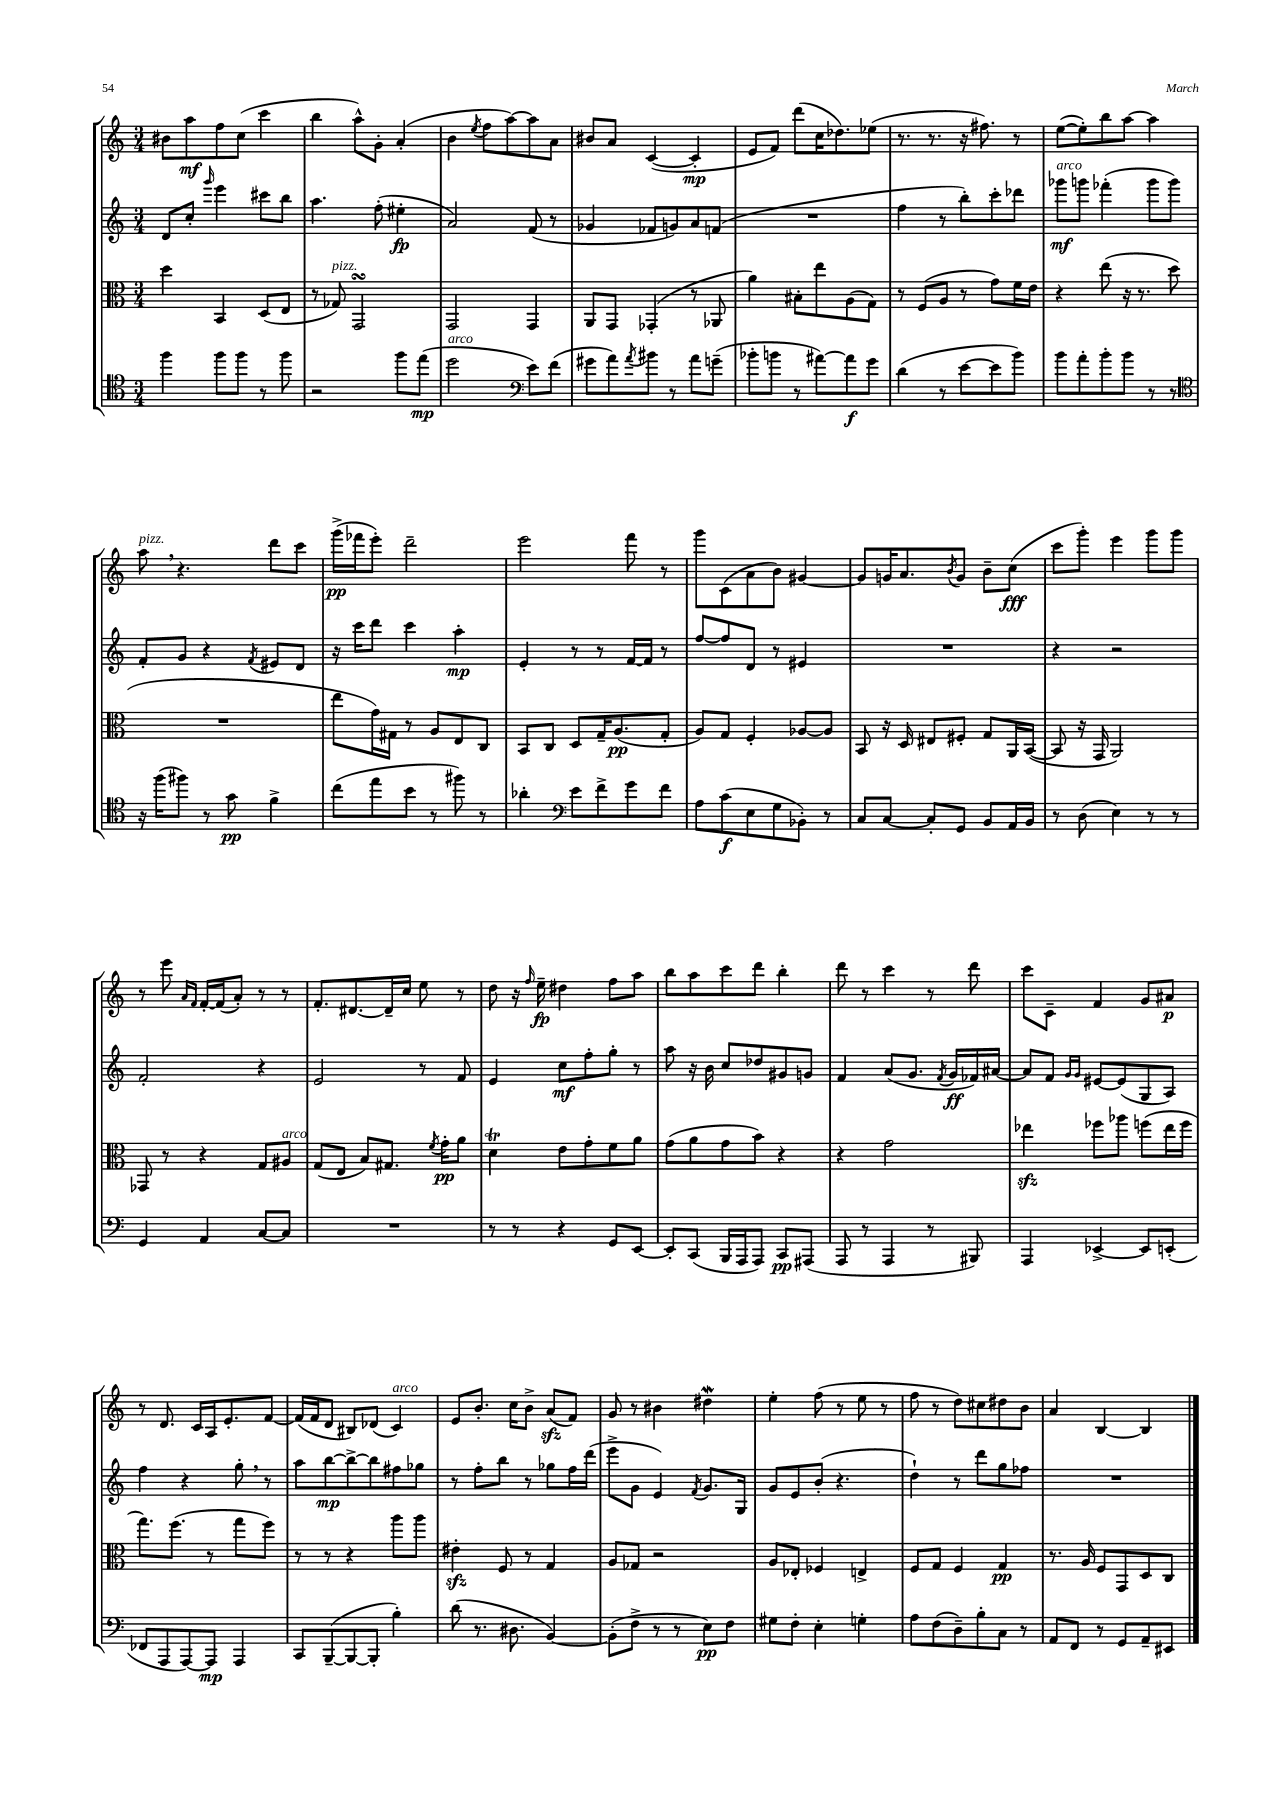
<<
\new StaffGroup <<
\new Staff = "s0" {
    \clef treble \key c \major \numericTimeSignature \time 3/4
    bis'8 a''8\mf f''8 c''8( c'''4 |
    b''4 a''8-^) g'8-. a'4-.( |
    b'4 \acciaccatura { e''8 } f''8 a''8~) a''8 a'8 |
    bis'8 a'8 c'4~( c'4-.\mp |
    e'8 f'8) d'''8( c''16 des''8.) ees''8( |
    r8. r8. r16 fis''8.) r8 |
    e''8~( e''8-.) b''8 a''8~ a''4 |
    a''8^\markup { \italic "pizz." } \breathe r4. d'''8 c'''8 |
    g'''16->\pp( fes'''16 e'''8-.) d'''2-- |
    e'''2 f'''8 r8 |
    g'''8 c'8( a'8 b'8) gis'4~ |
    gis'8 g'16 a'8. \acciaccatura { b'8 } g'8 b'8-- c''8\fff( |
    c'''8 g'''8-.) e'''4 g'''8 g'''8 |
    r8 e'''8 \grace { a'16 f'16 } f'16~-. f'16( a'8-.) r8 r8 |
    f'8.-. dis'8.~ dis'16-- c''16 e''8 r8 |
    d''8 r16 \grace { f''16 } e''16--\fp dis''4 f''8 a''8 |
    b''8 a''8 c'''8 d'''8 b''4-. |
    d'''8 r8 c'''4 r8 d'''8 |
    c'''8 c'8-- f'4 g'8 ais'8\p |
    r8 d'8. c'16 a16 e'8.-. f'8~ |
    f'16( f'16 d'8 bis8) des'8( c'4^\markup { \italic "arco" }) |
    e'8 b'8.-. c''16 b'8-> a'8\sfz( f'8) |
    g'8 r8 bis'4 dis''4\mordent |
    e''4-. f''8( r8 e''8 r8 |
    f''8 r8 d''8) cis''8 dis''8 b'8 |
    a'4 b4~ b4 \bar "|." |
}
\new Staff = "s1" {
    \clef treble \key c \major \numericTimeSignature \time 3/4
    d'8 c''8-. \grace { g'''16 } e'''4 cis'''8 b''8 |
    a''4. f''8-.( eis''4-.\fp |
    a'2) f'8( r8 |
    ges'4 fes'8 g'8) a'8 f'8( |
    R2. |
    f''4 r8 b''8-.) c'''8-. des'''8 |
    ges'''8\mf^\markup { \italic "arco" } g'''8 fes'''4-.( g'''8 g'''8) |
    f'8-. g'8 r4 \acciaccatura { f'8 } eis'8 d'8 |
    r16 c'''16 d'''8 c'''4 a''4-.\mp |
    e'4-. r8 r8 f'16~ f'16 r8 |
    f''8~ f''8 d'8 r8 eis'4 |
    R2. |
    r4 r2 |
    f'2-. r4 |
    e'2 r8 f'8 |
    e'4 c''8\mf f''8-. g''8-. r8 |
    a''8 r16 b'16 c''8 des''8 gis'8 g'8 |
    f'4 a'8( g'8. \acciaccatura { f'8 } g'16\ff fes'16) ais'16~ |
    ais'8 f'8 \grace { g'16 g'16 } eis'8~ eis'8( g8 a8) |
    f''4 r4 g''8-. \breathe r8 |
    a''8 b''8~\mp b''8~-> b''8 fis''8 ges''8 |
    r8 f''8-. b''8 r8 ges''8 f''16 d'''16( |
    e'''8-> g'8 e'4) \acciaccatura { f'8 } g'8. g16 |
    g'8 e'8 b'8-.( r4. |
    d''4-!) r8 d'''8 g''8 fes''8 |
    R2. \bar "|." |
}
\new Staff = "s2" {
    \clef alto \key c \major \numericTimeSignature \time 3/4
    d''4 b,4 d8( e8 |
    r8 ges8^\markup { \italic "pizz." }) g,2\turn |
    g,2 g,4 |
    a,8 g,8 ges,4-.( r8 aes,8 |
    a'4) bis8-. e''8 a8( g8) |
    r8 f8( a8 r8 g'8) f'16 e'16 |
    r4 e''8( r16 r8. d''8 |
    R2. |
    e''8 g'16) gis16 r8 a8 e8 c8 |
    b,8 c8 d8 g16-- a8.\pp( g8-. |
    a8) g8 f4-. aes8~ aes8 |
    b,8 r16 d16 eis8 fis8-. g8 a,16 b,16~( |
    b,8 r16 g,16 a,2) |
    ges,8 r8 r4 g8 ais8^\markup { \italic "arco" } |
    g8( e8 b8) gis8. \acciaccatura { f'8 } g'16-.\pp a'8 |
    d'4\trill e'8 g'8-. f'8 a'8 |
    g'8( a'8 g'8 b'8) r4 |
    r4 g'2 |
    ees''4\sfz fes''8 aes''8 f''8( ees''16 f''16 |
    g''8.) f''8.( r8 g''8 f''8) |
    r8 r8 r4 a''8 a''8 |
    eis'4-.\sfz f8 r8 g4 |
    a8 ges8 r2 |
    a8 ees8-. fes4 e4-> |
    f8 g8 f4 g4\pp |
    r8. a16 f8 g,8 d8 c8 \bar "|." |
}
\new Staff = "s3" {
    \clef tenor \key c \major \numericTimeSignature \time 3/4
    f''4 f''8 f''8 r8 f''8 |
    r2 f''8 e''8\mp( |
    d''2^\markup { \italic "arco" } \clef bass e'8) f'8( |
    gis'8 a'8) \acciaccatura { a'8 } bis'8 r8 a'8 g'8--( |
    bes'8-. b'8 r8 ais'8~) ais'8\f g'8 |
    d'4( r8 e'8~ e'8 b'8) |
    b'8 a'8-. b'8-. b'8 r8 r8 |
    \clef tenor r16 f''16( fis''8) r8 g'8\pp f'4-> |
    c''8( e''8 b'8 r8 fis''8) r8 |
    aes'4-. \clef bass e'8 f'8-> g'8 f'8 |
    a8 c'8\f( e8 g8 bes,8-.) r8 |
    c8 c8~ c8-. g,8 b,8 a,16 b,16 |
    r8 d8( e4) r8 r8 |
    g,4 a,4 c8~ c8 |
    R2. |
    r8 r8 r4 g,8 e,8~ |
    e,8-. c,8( b,,16 a,,16 a,,8) c,8\pp ais,,8( |
    a,,8 r8 a,,4 r8 bis,,8) |
    a,,4 ees,4~-> ees,8 e,8-.( |
    fes,8 a,,8 a,,8~) a,,8\mp a,,4 |
    c,8 b,,8~--( b,,8~ b,,8-. b4-.) |
    d'8( r8. dis8. b,4~) |
    b,8-.( f8-> r8 r8 e8\pp) f8 |
    gis8 f8-. e4-. g4-. |
    a8 f8( d8--) b8-. c8 r8 |
    a,8 f,8 r8 g,8 a,8-- eis,8 \bar "|." |
}
>>
>>
\layout { \context { \Score \remove "Bar_number_engraver" } }
